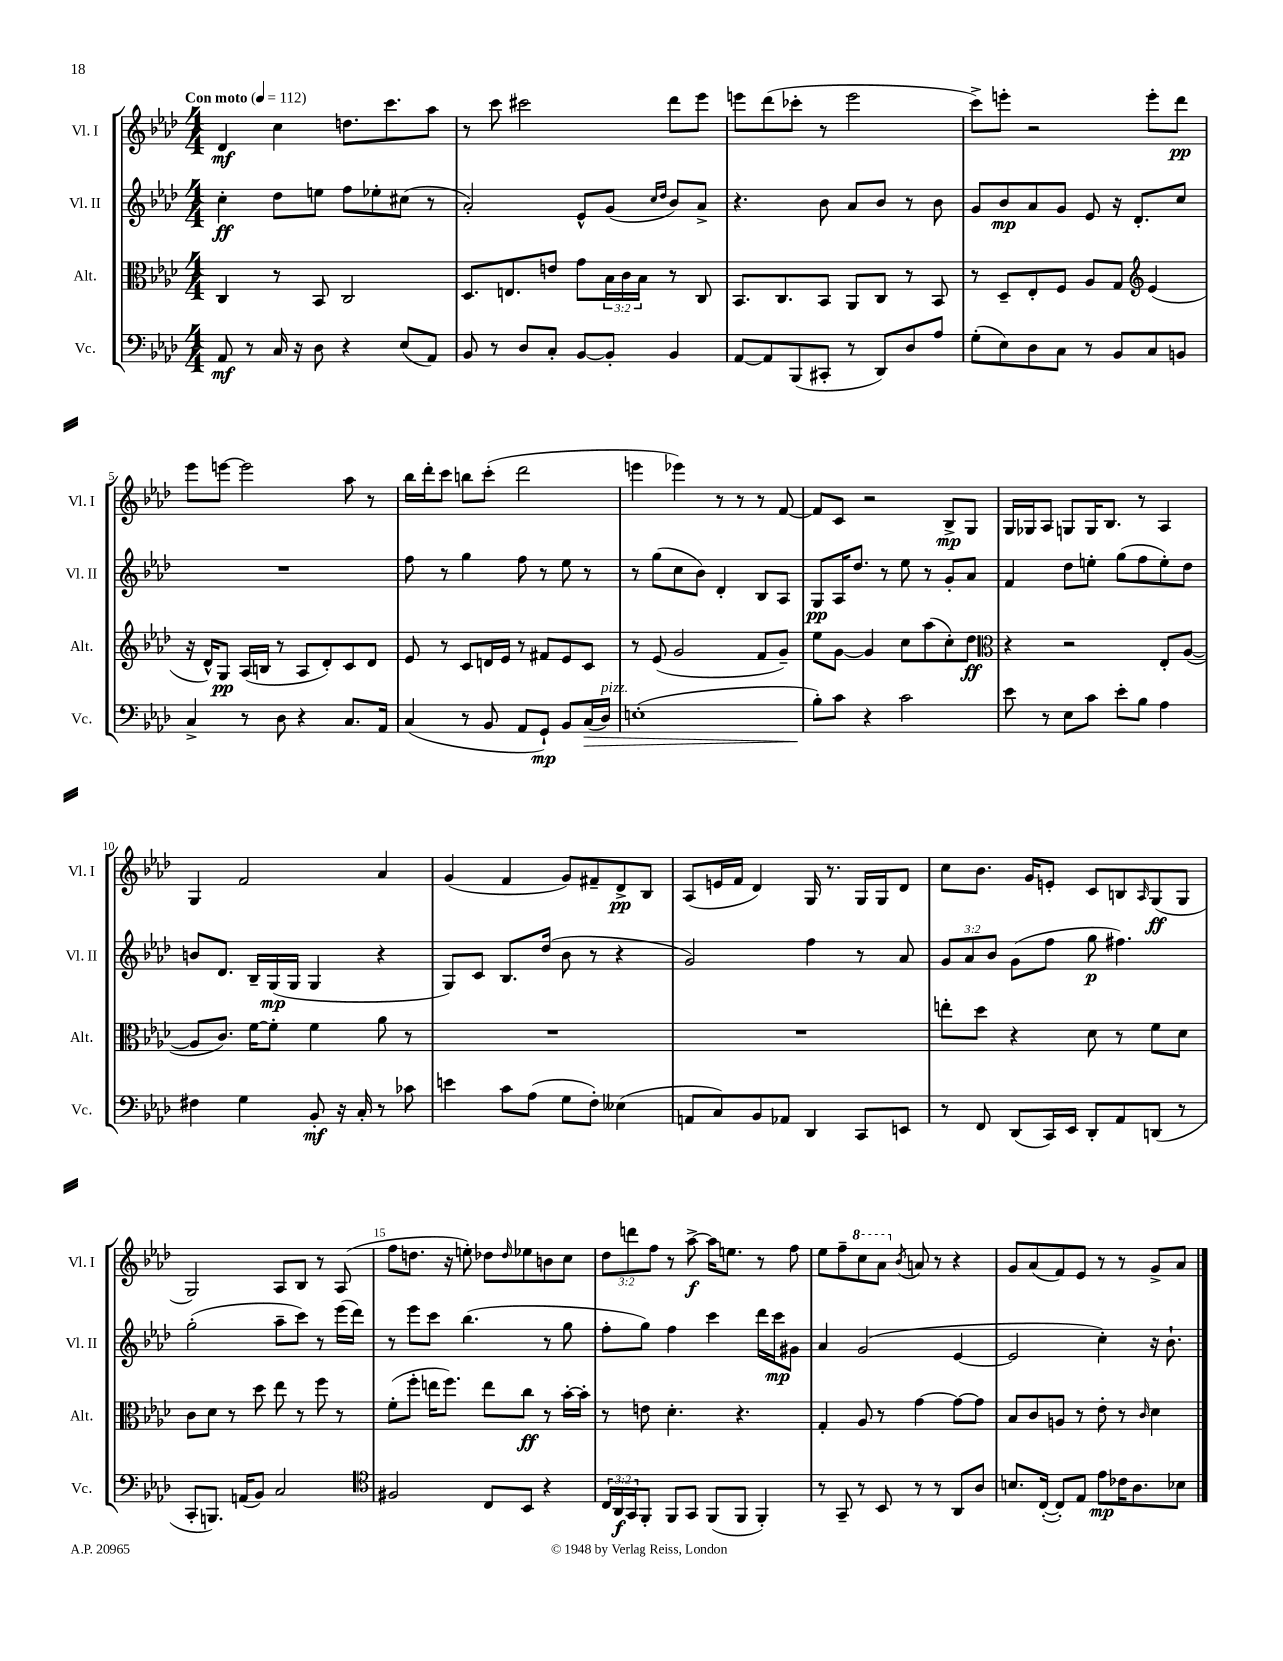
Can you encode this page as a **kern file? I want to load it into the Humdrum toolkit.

**kern	**kern	**kern	**kern
*staff4	*staff3	*staff2	*staff1
*clefF4	*clefC3	*clefG2	*clefG2
*k[b-e-a-d-]	*k[b-e-a-d-]	*k[b-e-a-d-]	*k[b-e-a-d-]
*M4/4	*M4/4	*M4/4	*M4/4
*MM112	*MM112	*MM112	*MM112
8AA-/	4C/	4cc'\	4d-/
8r	.	.	.
16C/	8r	8dd-\L	4cc\
16r	.	.	.
8D-\	8BB-/	8ee\J	.
4r	2C/	8ff\L	8.dd\L
.	.	8ee-'\	.
.	.	.	8.ccc\
(8E-/L	.	(8cc#\J	.
8AA-/J)	.	8r	8aa-\J
=	=	=	=
8BB-/	8.D-/L	2a-'/)	8r
8r	.	.	8ccc\
.	8.E/	.	.
8D-/L	.	.	2ccc#\
8C'/J	8e/J	.	.
[8BB-/L	8g\L	8e-^^/L	.
8BB-'/]J	24B-\L	(8g/J	.
.	24c\	.	.
.	24B-\JJ	.	.
.	.	16qqcc/LL	.
.	.	16qqdd-/JJ	.
4BB-/	8r	8b-/L)	8ddd-\L
.	8C/	8a-^/J	8eee-\J
=	=	=	=
[8AA-/L	8.BB-/L	4.r	8eee\L
8AA-/]	.	.	(8ddd-\
.	8.C/	.	.
(8BBB-/	.	.	8ccc-'\J
8CC#'/J	8BB-/J	8b-\	8r
8r	8AA-/L	8a-/L	2eee\
8DD-/L)	8C/J	8b-/J	.
8D-/	8r	8r	.
8A-/J	8BB-/	8b-\	.
=	=	=	=
(8G'\L	8r	8g/L	8ccc^\L)
8E-\)	8D-~/L	8b-/	8eee'\J
8D-\	8E-'/	8a-/	2r
8C\J	8F/J	8g/J	.
8r	8A-/L	8e-/	.
8BB-/L	8G/J	16r	.
.	.	8.d-'/L	.
*	*clefG2	*	*
8C/	(4e-/	.	8eee'\L
8BB/J	.	8cc/J	8ddd-\J
=	=	=	=
4C^/	16r	1r	8eee-\L
.	16d-^^/LK)	.	.
.	8G/J	.	[8eee\J
8r	(16A-/LL	.	2eee\]
.	16B/JJ	.	.
8D-\	8r	.	.
4r	8A-/L	.	.
.	8d-'/)	.	.
8.C/L	8c/	.	8aa-\
.	8d-/J	.	8r
16AA-/Jk	.	.	.
=	=	=	=
(4C/	8e-/	8ff\	16bb-\LL
.	.	.	16ddd-'\J
.	8r	8r	8ccc\J
8r	8c/L	4gg\	8bb\L
8BB-/	16d/L	.	(8ccc'\J
.	16e-/JJ	.	.
8AA-/L	8r	8ff\	2ddd-\
8GG`/J)	8f#/L	8r	.
8BB-/L	8e-/	8ee-\	.
(16C/L	8c/J	8r	.
16D-/JJ)	.	.	.
=	=	=	=
(1E'	8r	8r	4eee\
.	(8e-/	(8gg\L	.
.	2g/	8cc\	4eee-\)
.	.	8b-\J)	.
.	.	4d-'/	8r
.	.	.	8r
.	8f/L	8B-/L	8r
.	8g~/J)	8A-/J	[8f/
=	=	=	=
8B-'\L)	8ee-\L	8G/L	8f/]L
8c\J	[8g\J	16A-/K	8c/J
.	.	8.dd-/J	.
4r	4g/]	.	2r
.	.	8r	.
2c\	8cc\L	8ee-\	.
.	(8aa-\	8r	.
.	8cc'\)	8g'/L	8B-^/L
.	8dd-\J	8a-/J	8G/J
=	=	=	=
*	*clefC3	*	*
8e-\	4r	4f/	16G/LL
.	.	.	16G-/J
8r	.	.	8A-/J
8E-\L	2r	8dd-\L	8G/L
8c\J	.	8ee'\J	16G/K
.	.	.	8.B-/J
8e-'\L	.	(8gg\L	.
8B-\J	.	8ff\	8r
4A-\	8E-'/L	8ee'\)	4A-/
.	([8A-/J	8dd-\J	.
=	=	=	=
4F#\	8A-/]L	8b/L	4G/
.	8.c/J)	8.d-/J	.
4G\	.	.	2f/
.	[16f\LK	16B-~/LL	.
.	8f'\]J	(16G/	.
.	.	16G/JJ	.
8BB-'/	4f\	4G/	.
16r	.	.	.
16C'/	.	.	.
8r	8a-\	4r	4a-/
8c-\	8r	.	.
=	=	=	=
4e\	1r	8G/L)	(4g/
.	.	8c/J	.
8c\L	.	8.B-/L	4f/
(8A-\J	.	.	.
.	.	(16dd-/Jk	.
8G\L	.	8b-\	8g/L)
8F'\J)	.	8r	8f#~/
(4E--\	.	4r	8d-^/
.	.	.	8B-/J
=	=	=	=
8AA/L	1r	2g/)	(8A-/L
8C/)	.	.	16e/L
.	.	.	16f/JJ
8BB-/	.	.	4d-/)
8AA-/J	.	.	.
4DD-/	.	4ff\	16G/
.	.	.	8.r
8CC/L	.	8r	16G/LL
.	.	.	16G/J
8EE/J	.	8a-/	8d-/J
=	=	=	=
8r	8ee'\L	12g/L	8cc\L
.	.	12a-/	.
8FF/	8dd-\J	.	8.b-\J
.	.	12b-/J	.
(8DD-/L	4r	(8g\L	.
.	.	.	16g/LK
16CC/L)	.	8ff\J	8e'/J
16EE-/JJ	.	.	.
8DD-'/L	8d-\	8gg\	8c/L
8AA-/	8r	4.ff#\)	8B/
.	.	.	16qqA-/
(8DD/J	8f\L	.	(8G/
8r	8d-\J	.	8G/J
=	=	=	=
8CC'/L	8c\L	(2gg'\	2G/)
8.BBB/J)	8d-\J	.	.
.	8r	.	.
(16AA/LK	.	.	.
8BB-/J)	8dd-\	.	.
2C/	8ee-\	8aa-~\L	8A-/L
.	8r	8ccc\J)	8B-/J
.	8ff\	8r	8r
.	8r	(16eee-\LL	(8A-/
.	.	16ddd-\JJ)	.
=	=	=	=
*clefC4	*	*	*
2F#/	(8f'\L	8r	8ff\L
.	8ff'\J	8eee-\L	8.dd\J
.	16ee\LK	8ccc\J	.
.	8.ff\J)	.	16r
.	.	(4.bb-\	8ee'\)
8C/L	8ee\L	.	8dd-\L
.	.	.	16qqdd-/
8BB-/J	8cc\J	.	8ee-\
4r	8r	8r	8b\
.	[16b-'\LL	8gg\	8cc\J
.	16b-'\]JJ	.	.
=	=	=	=
24C/LL	8r	8ff'\L	12dd-\L
24AA-/	.	.	.
24GG/J	.	.	12ddd\
8FF'/J	8e\	8gg\J)	.
.	.	.	12ff\J
8FF/L	4.d-'\	4ff\	8r
8GG/J	.	.	[8aa-^\
(8FF/L	.	4ccc\	16aa-\]LK
.	.	.	8.ee\J
8FF/J	4.r	.	.
4FF'/)	.	16ddd-\LL	8r
.	.	16ccc\J	.
.	.	8g#\J	8ff\
=	=	=	=
8r	4G'/	4a-/	8ee-\L
8GG~/	.	.	8ff~\
8r	8A-/	(2g/	8ccc\
8BB-/	8r	.	8aa-\J
.	.	.	8qb-/
8r	[4g\	.	8a/
8r	.	.	8r
8AA-/L	8g\_L	[4e-/	4r
8A-/J	8g\]J	.	.
=	=	=	=
8.B/L	8B-/L	2e-/]	8g/L
.	8c/	.	(8a-/
([16C'/Jk	.	.	.
8C'/]L)	8A/J	.	8f/)
8E-/J	8r	.	8e-/J
8e-\L	8e-'\	4cc'\)	8r
16c-\K	8r	.	8r
8.A-\	.	.	.
.	16qqc/	.	.
.	4d-\	16r	8g^/L
.	.	8.b-`\	.
8B-\J	.	.	8a-/J
==	==	==	==
*-	*-	*-	*-
